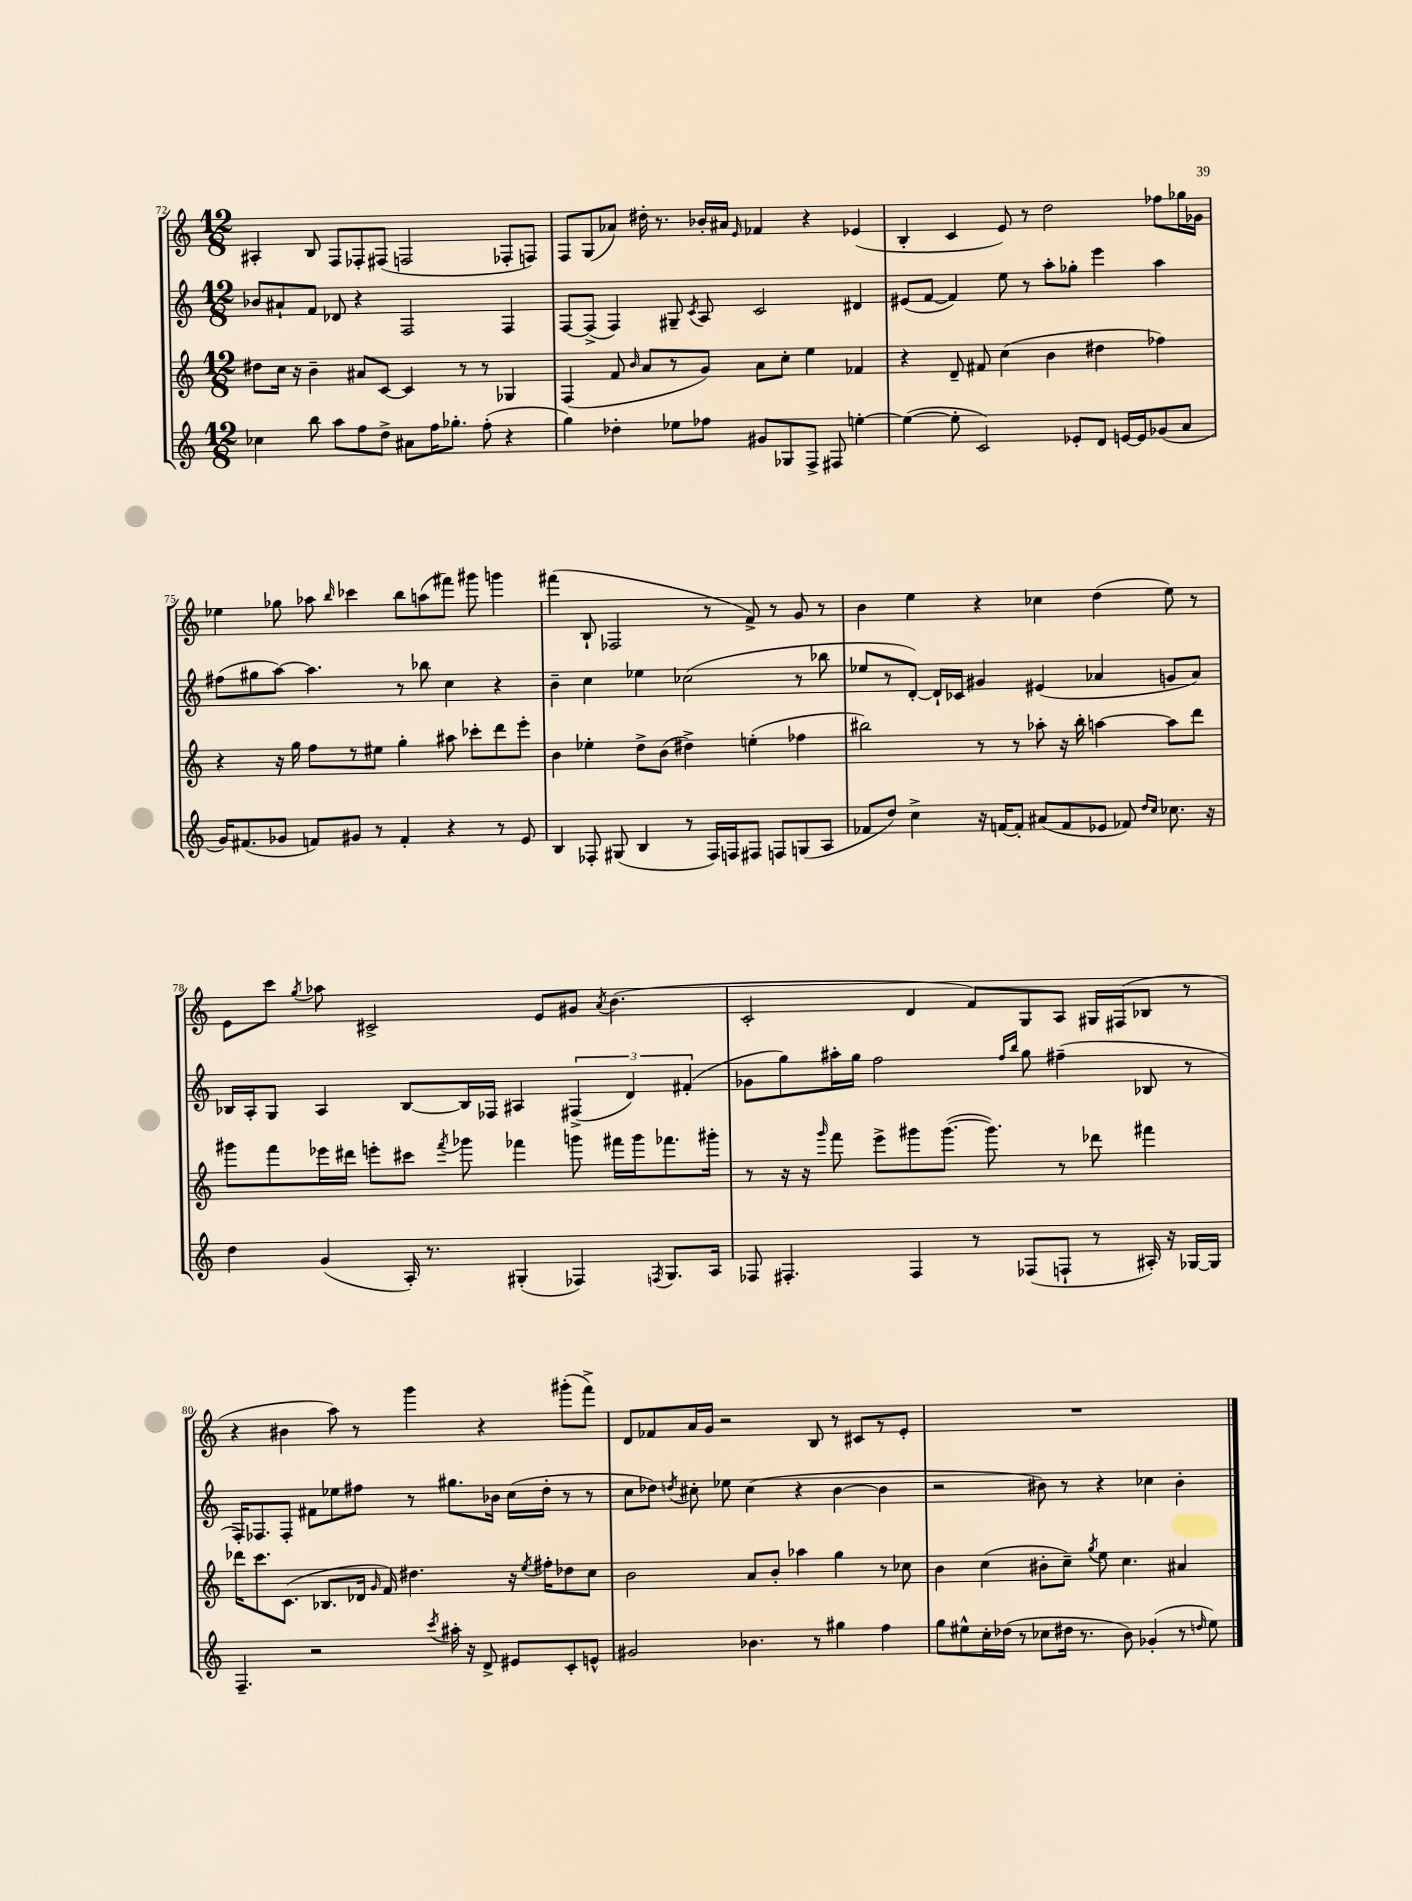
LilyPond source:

<<
\new StaffGroup <<
\new Staff = "s0" {
    \clef treble \key c \major \numericTimeSignature \time 12/8
    \autoBeamOff ais4-. b8 f8[ fes8-. fis8]( f2 fes8[-. f8]) |
    f8[ g8( aes'8]) dis''16-. r8. bes'16[-. ais'16] \grace { e'16 } fes'4 r4 ees'4( |
    b4-. c'4 e'8) r8 d''2 fes''8[ ges''16 ges'16] |
    ees''4 ges''8 aes''8 \grace { b''16 } ces'''4 b''8[ a''8( fis'''8]) gis'''8 g'''4 |
    fis'''4( b8-! fes2 r8 f'8->) r8 g'8 r8 |
    b'4 e''4 r4 ces''4 d''4( e''8) r8 |
    e'8[ c'''8] \acciaccatura { g''8 } aes''8 cis'2-> e'8[ gis'8] \acciaccatura { a'8 } b'4.( |
    c'2-. d'4 f'8[) g8 a8] gis16[ fis16( bes8] r8 |
    r4 bis'4 a''8) r8 g'''4 r4 gis'''8[-.( f'''8]->) |
    d'8[ fes'8 a'16 g'16] r2 b8 r8 cis'8[ r8 e'8]-. |
    R1. \bar "|." |
}
\new Staff = "s1" {
    \clef treble \key c \major \numericTimeSignature \time 12/8
    \autoBeamOff bes'8[ ais'8-! f'8] des'8 r4 f2 f4 |
    f8[~ f8]->( f4) gis8-- \acciaccatura { c'8 } a8 c'2 dis'4 |
    eis'8[( f'8]~ f'4) e''8 r8 a''8[-. ges''8]-. e'''4 a''4 |
    fis''8[( gis''8 a''8]~) a''4. r8 bes''8 c''4 r4 |
    b'4-- c''4 ees''4 ces''2( r8 bes''8 |
    ees''8[ r8 d'8]~-.) d'16[-! ces'16] gis'4 eis'4( aes'4 g'8[ aes'8]) |
    bes16[ a16-. g8] a4 bes8[~ bes16 fes16] ais4 \tuplet 3/2 { fis4->( d'4) fis'4-.( } |
    ges'8[ g''8) ais''16-. g''16] f''2 \grace { f''16[ b''16] } g''8 fis''4--( bes8 r8 |
    f16[-.) fes8. fes8]-. fis'8[ ees''8 fis''8] r8 gis''8.[ bes'16] c''16[( d''16]-. r8 r8 |
    c''8[ des''8]) \acciaccatura { d''8 } cis''8-. ees''8 cis''4( r4 b'4~ b'4 |
    r2 bis'8) r8 r4 ces''4 bis'4-. \bar "|." |
}
\new Staff = "s2" {
    \clef treble \key c \major \numericTimeSignature \time 12/8
    \autoBeamOff dis''8[ c''16] r16 b'4-- ais'8[ c'8]~ c'4 r8 r8 ges4 |
    f4( f'8 \grace { b'16 } a'8[ r8 g'8]) a'8[ c''8]-. e''4 fes'4 |
    r4 d'8-- fis'8 c''4( b'4 dis''4 fes''4) |
    r4 r16 g''16 f''8[ r8 eis''8] g''4-. ais''8 ces'''8[-. d'''8 e'''8]-. |
    b'4 ees''4-. d''8[-> b'8]( dis''4->) e''4-.( fes''4 |
    bis''2) r8 r8 aes''8-. r16 bis''16-. a''4~ a''8[ d'''8] |
    gis'''8[ f'''8 ees'''16 dis'''16] e'''8[-. cis'''8] \acciaccatura { f'''8 } ges'''8 fes'''4 g'''8 fis'''16[ g'''16 fes'''8. gis'''16]-. |
    r8 r16 r16 \grace { g'''16 } f'''8 e'''8[-> gis'''8 gis'''8.]~( gis'''8.) r8 des'''8 fis'''4 |
    des'''16[ c'''8. c'8.]( bes8.[ des'16] \grace { g'16 } f'16) dis''4. r16 \acciaccatura { e''8 } fis''16[-. des''8 c''8] |
    b'2 a'8[ b'8]-. aes''4 g''4 r8 ces''8 |
    b'4 c''4( bis'8[-. c''8]--) \acciaccatura { g''8 } e''8 c''4. ais'4 \bar "|." |
}
\new Staff = "s3" {
    \clef treble \key c \major \numericTimeSignature \time 12/8
    \autoBeamOff ces''4 b''8 a''8[ f''8 d''8]-> ais'8[ f''16 ges''8.]-. f''8-.( r4 |
    g''4) des''4-. ees''8[ fes''8] gis'8[ ges8 f8]-> fis8 e''4~-. |
    e''4~( e''8-. c'2) ees'8[-. d'8] e'16[~ e'16 ges'8( a'8] |
    g'16[) fis'8.( ges'8] f'8[) gis'8] r8 f'4-. r4 r8 e'8 |
    b4 fes8-. gis8( b4 r8 fes16[) f16 fis8] f8[ g8( a8] |
    fes'8[ d''8]) c''4-> r16 f'16[~ f'8]-. ais'8[( f'8 ees'8] fes'8) \grace { d''16[ c''16] } ces''8. r16 |
    d''4 g'4( a16-.) r8. gis4-.( fes4) \acciaccatura { f8 } gis8.[ a16] |
    fes8 fis4.-. fis4 r8 fes8[( f8]-! r8 ais16-.) r16 ges16[~ ges16] |
    f4.-- r2 \acciaccatura { c'''8 } ais''16-. r16 d'8-> eis'8[ c'8-. e'8]-^ |
    gis'2 bes'4. r8 gis''4 f''4 |
    g''8[ eis''8-^ c''16-. des''16]( r8 ces''8[ dis''16] r8. b'8) ges'4-.( r8 \grace { d''16 } eis''8) \bar "|." |
}
>>
>>
\layout { \context { \Score currentBarNumber = #72 } }
